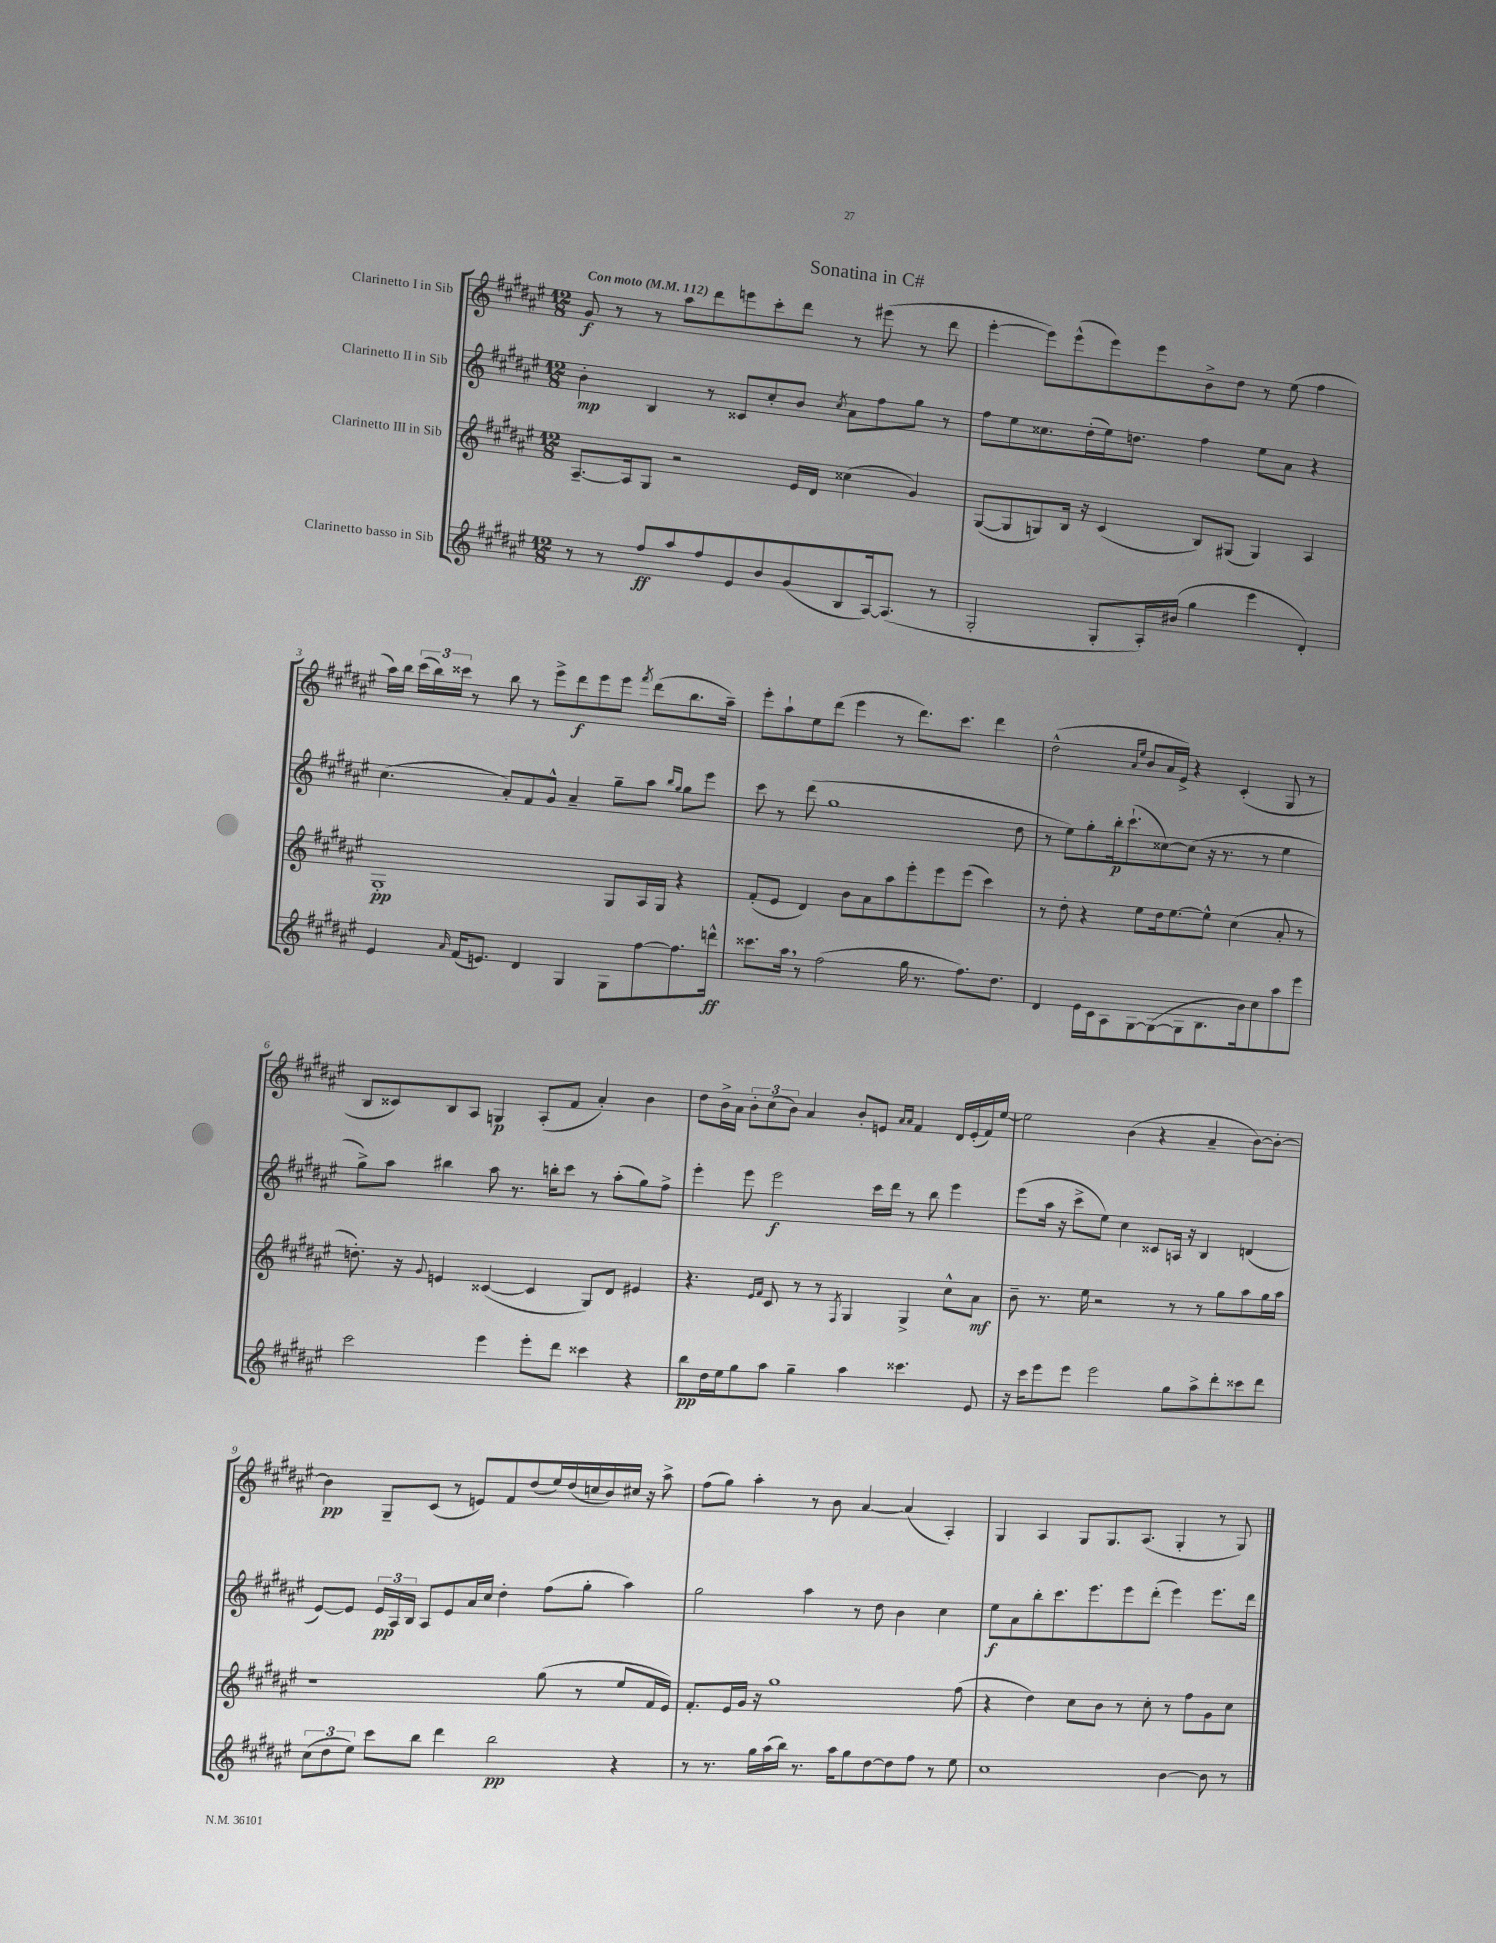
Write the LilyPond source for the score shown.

\header { title = "Sonatina in C#" }
<<
\new StaffGroup <<
\new Staff = "s0" \with { instrumentName = "Clarinetto I in Sib" } {
    \clef treble \key fis \major \numericTimeSignature \time 12/8 \tempo "Con moto" 4 = 112
    \autoBeamOff gis'8\f r8 r8 ais''8[ dis'''8 e'''8 cis'''8-. dis'''8] r8 eis'''8( r8 dis'''8 |
    eis'''4~-. eis'''8[) eis'''8-^( eis'''8) eis'''8 b'8-> dis''8] r8 eis''8( fis''4 |
    ais''16[) b''16] \tuplet 3/2 { cis'''16[( b''16) cisis'''16] } r8 b''8 r8 eis'''8[-> dis'''8\f eis'''8 eis'''8] \acciaccatura { fis'''8 } dis'''8[( b''8. ais''16]--) |
    eis'''8[-. ais''8-! eis''8 dis'''8]( eis'''4 r8 dis'''8.[) cis'''8.] dis'''4 |
    dis''2-^( \grace { ais'16[ eis''16] } b'8[ ais'16 eis'16]->) r4 cis'4-.( gis8 r8 |
    b8[ cisis'8) b8 ais8] g4\p ais8[-.( fis'8] ais'4-.) b'4 |
    dis''8[ b'16-> ais'16] \tuplet 3/2 { b'8[-. cis''8( b'8]) } ais'4 b'8[-. e'8] \grace { ais'16[ ais'16] } fis'4 dis'16[ e'16-.( fis'16) eis''16]~ |
    eis''2 b'4( r4 ais'4-- b'8[~) b'8]~-. |
    b'4\pp gis8[-- cis'8]( r8 e'8[) fis'8 dis''8( eis''16) dis''16( c''16 b'16) cis''16] r16 ais''8-> |
    fis''8[( gis''8]) ais''4-. r8 b'8 ais'4~ ais'4( ais4-.) |
    gis4 ais4 gis8[ gis8. ais8.]( gis4-. r8 gis8) \bar "|." |
}
\new Staff = "s1" \with { instrumentName = "Clarinetto II in Sib" } {
    \clef treble \key fis \major \numericTimeSignature \time 12/8
    \autoBeamOff b'4-.\mp b4 r8 cisis'8[ cis''8-. b'8] \acciaccatura { cis''8 } ais'8[ fis''8 gis''8] r8 |
    fis''8[ eis''8 cisis''8. dis''16-.( eis''16) d''8.] fis''4 eis''8[ ais'8] r4 |
    cis''4.( ais'8[-.) fis'8 gis'8]-^ ais'4-- gis''8[-- ais''8] \grace { b''16[ gis''16] } gis''8[ eis'''8] |
    cis'''8 r8 dis'''8( gis''1 dis''8 |
    r8 eis''8[) gis''8-. b''16-.\p cis'''8.-!( cisis''8~) cisis''8]( r16 r8. r8 eis''4 |
    gis''8[->) ais''8] bis''4 ais''8 r8. b''16[-. cis'''8] r8 ais''8[-.( gis''8) fis''8]-> |
    eis'''4-. eis'''8 eis'''2\f cis'''16[ dis'''16] r8 b''8 eis'''4 |
    eis'''8[( ais''16] r16 cis'''8[-> eis''8]) cis''4 cisis'8[ a16] r16 b4 d'4( |
    eis'8[~) eis'8] \tuplet 3/2 { eis'16[\pp ais16 b16] } ais8[ eis'8 ais'16 cis''16] dis''4-. fis''8[( gis''8]-. ais''4) |
    gis''2 ais''4 r8 dis''8 b'4 cis''4 |
    eis''8[\f ais'8 b''8-. cis'''8. eis'''8. eis'''8 dis'''8]-.( eis'''4) eis'''8.[ dis'''16] \bar "|." |
}
\new Staff = "s2" \with { instrumentName = "Clarinetto III in Sib" } {
    \clef treble \key fis \major \numericTimeSignature \time 12/8
    \autoBeamOff ais8.[~-- ais16 gis8] r2 eis'16[ dis'16] cisis''4( gis'4) |
    gis8[~( gis8 g8) b16] r16 cis'4( b8[) gis8]( gis4) ais4 |
    gis1-.\pp gis8[ ais16 gis16] r4 |
    fis'8[-.( eis'8] dis'4) b'8[ ais'8 ais''8 eis'''8-. eis'''8 eis'''8]( cis'''4) |
    r8 dis''8-. r4 eis''8[ dis''16 eis''8.~ eis''8]-^ cis''4( ais'8-. r8 |
    d''8.-.) r16 \appoggiatura { gis'8 } e'4 cisis'4~( cisis'4 gis8[) dis'8] eis'4 |
    r4. \grace { eis'16[ fis'16] } cis'8 r8 r8 \acciaccatura { fis8 } gis4 gis4-> cis''8[-^ ais'8]\mf |
    b'8-- r8. eis''16 r2 r8 r8 gis''8[ ais''8 gis''16 ais''16] |
    r1 gis''8( r8 eis''8[ fis'16 eis'16]) |
    fis'8.[-. eis'16 gis'16] r16 gis''1 fis''8( |
    r4 dis''4) cis''8[ b'8] r8 cis''8-. r8 fis''8[ gis'8 cis''8] \bar "|." |
}
\new Staff = "s3" \with { instrumentName = "Clarinetto basso in Sib" } {
    \clef treble \key fis \major \numericTimeSignature \time 12/8
    \autoBeamOff r8 r8 fis''8[\ff ais''8 fis''8 eis'8 b'8 gis'8( b8 ais16~) ais8.]( r8 |
    gis2-. gis8[-. ais16-.) bis'16]( gis''4 eis'''4 dis'4-.) |
    eis'4 \grace { ais'16 } fis'16[( e'8.]) dis'4 gis4 gis8[ fis''8~ fis''8. d'''16]-^\ff |
    cisis'''8.[ ais''16] \breathe r8 fis''2( gis''16 r8. fis''8.[) dis''8.] |
    dis'4 eis'16[ cis'16 ais8 gis8~ gis8~( gis8 b8. b'16) cis''8 ais''8 eis'''8] |
    cis'''2 eis'''4 eis'''8[-. dis'''8] cisis'''4 r4 |
    b''8[\pp dis''16 eis''16 gis''8 ais''8] gis''4-- ais''4 cisis'''4. eis'8 |
    r16 cis'''16[ eis'''8 eis'''8] eis'''2 gis''8[ ais''8-> dis'''8-. cisis'''8 dis'''8] |
    \tuplet 3/2 { cis''8[( dis''8 eis''8]) } cis'''8[ b''8] dis'''4 b''2\pp r4 |
    r8 r8. gis''16[ ais''16( b''16]) r8. ais''16[ gis''8 dis''8~ dis''8 fis''8] r8 eis''8 |
    cis''1 b'4~ b'8 r8 \bar "|." |
}
>>
>>
